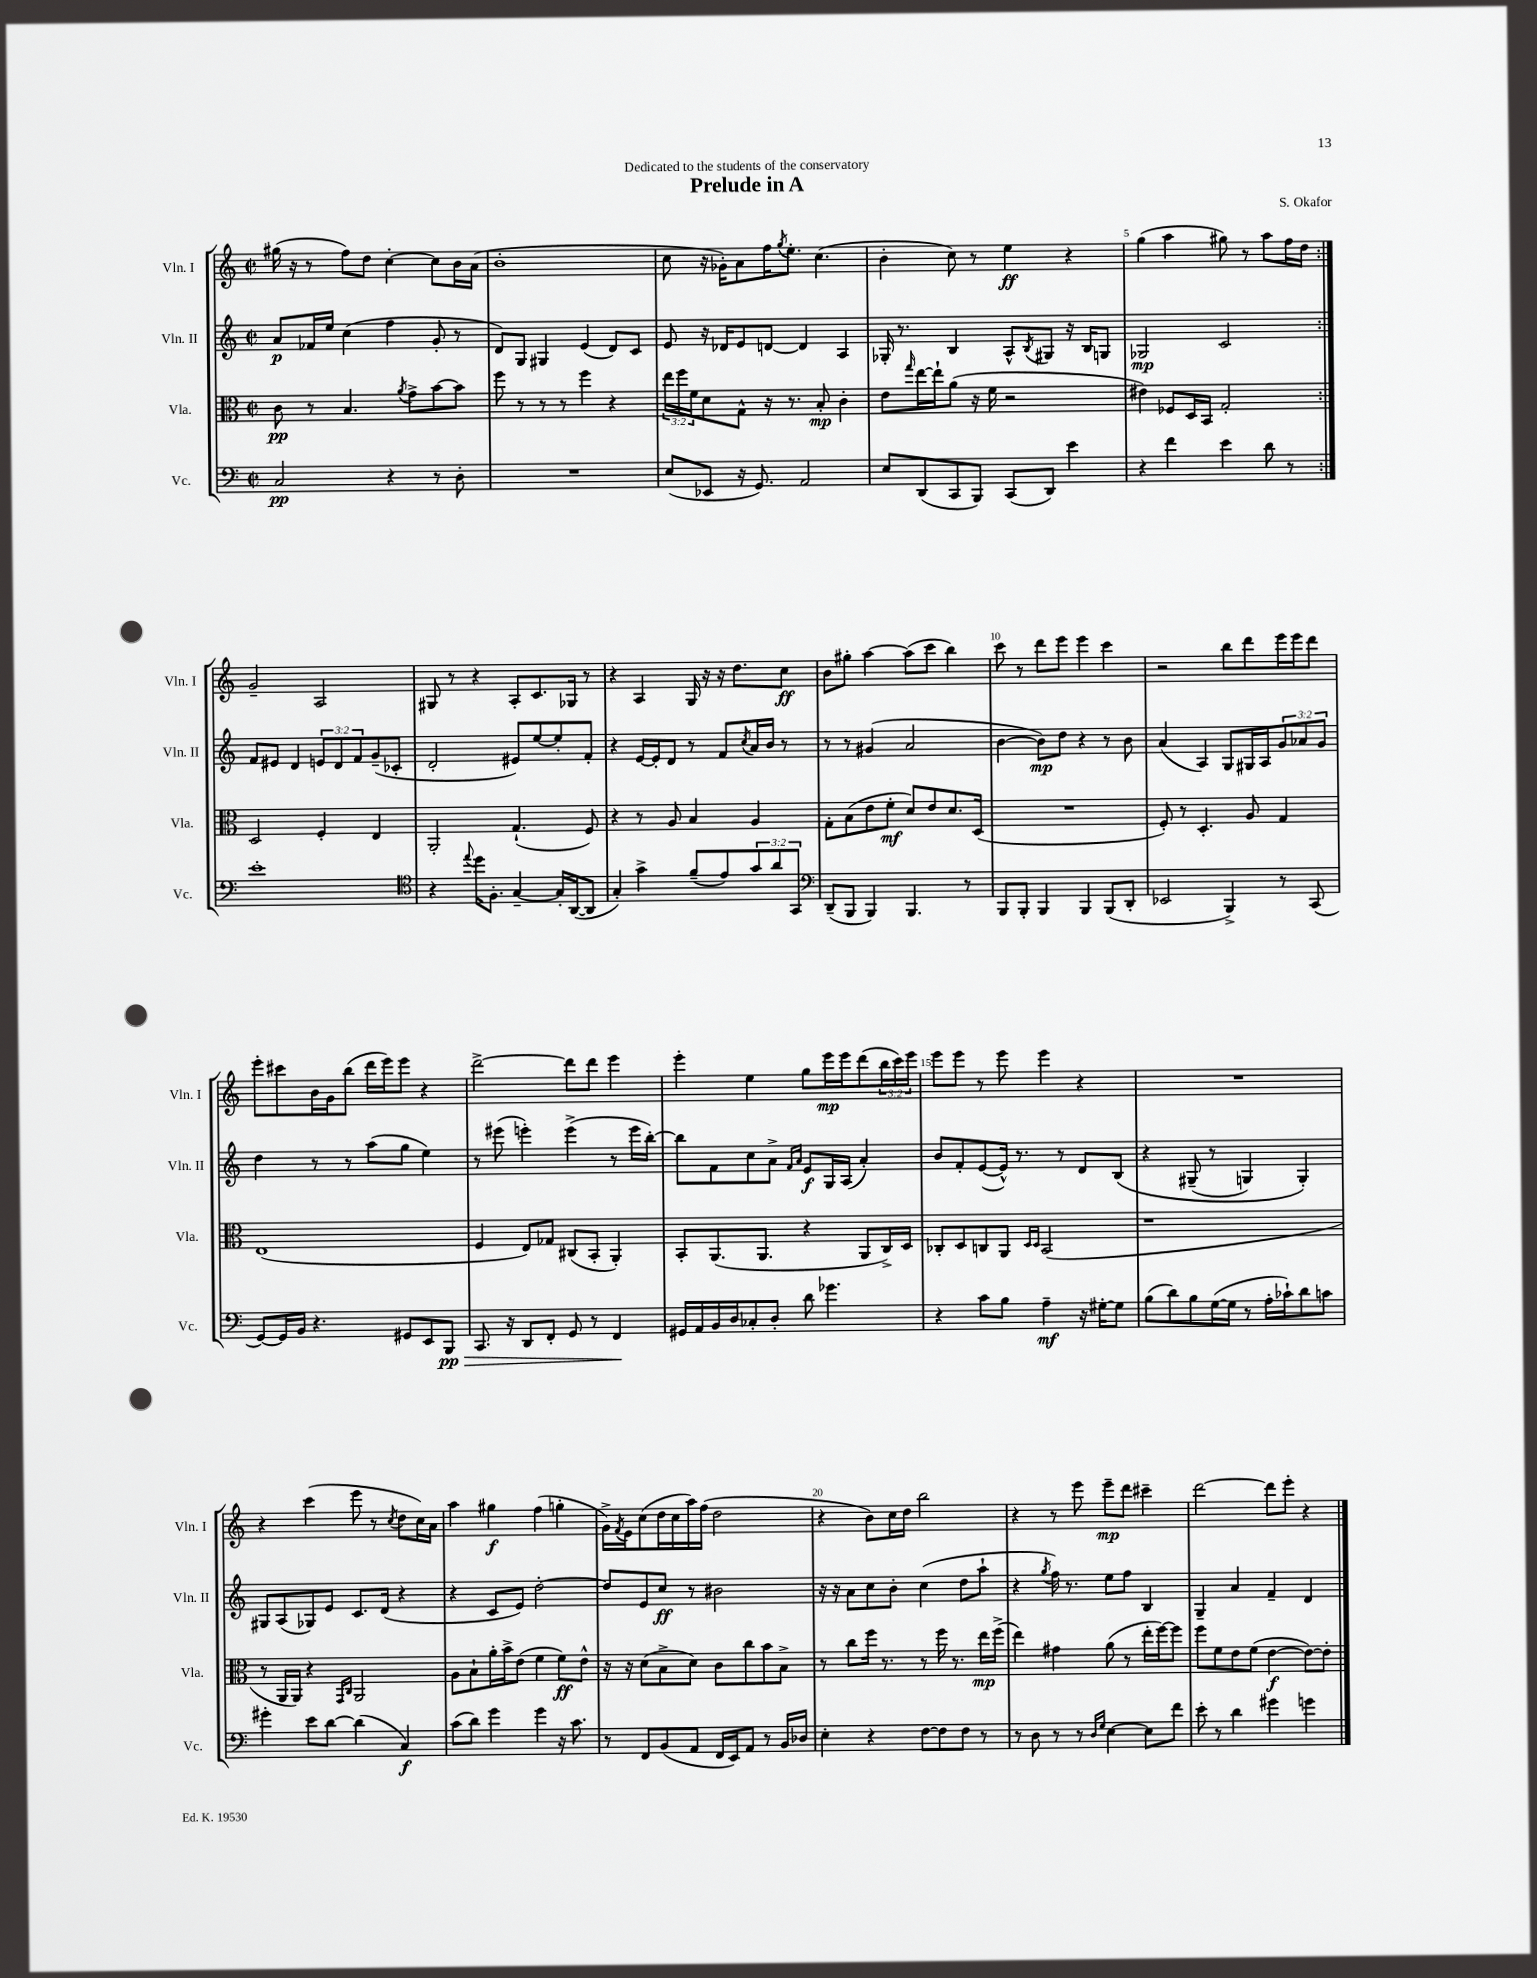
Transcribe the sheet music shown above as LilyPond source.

\header { title = "Prelude in A" composer = "S. Okafor" dedication = "Dedicated to the students of the conservatory" }
<<
\new StaffGroup <<
\new Staff = "s0" \with { instrumentName = "Vln. I" shortInstrumentName = "Vln. I" } {
    \clef treble \key c \major \defaultTimeSignature \time 2/2 \override Staff.TupletNumber.text = #tuplet-number::calc-fraction-text
    \repeat volta 2 { gis''16( r16 r8 f''8) d''8 c''4~-. c''8 b'16 a'16( |
    b'1-. |
    c''8 r16 ges'16-.) a'8 f''16 \acciaccatura { g''8 } e''8.-. c''4.( |
    b'4-. c''8) r8 e''4\ff r4 |
    g''4( a''4 gis''8) r8 a''8 f''16 d''16 | }
    g'2-- a2 |
    gis8 r8 r4 a8-. c'8. ges16 r8 |
    r4 a4 g16 r16 r16 d''8. c''8\ff |
    b'8 gis''8-. a''4~ a''8( c'''8 b''4) |
    c'''8 r8 d'''8 e'''8 e'''4 c'''4 |
    r2 b''8 d'''8 e'''16 e'''16 d'''8 |
    e'''8-. cis'''8 b'16 g'16 b''8( d'''16 e'''16) e'''8 r4 |
    d'''2~-> d'''8 d'''8 e'''4 |
    e'''4-. e''4 g''8 e'''16\mp e'''16 d'''8( \tuplet 3/2 { b''16 c'''16) e'''16 } |
    e'''8 e'''8 r8 e'''8 e'''4 r4 |
    R1 |
    r4 c'''4( e'''8 r8 \acciaccatura { c''8 } d''8 c''16) a'16 |
    a''4 gis''4\f f''4( g''4-. |
    g'16->) \acciaccatura { f'8 } e'16 c''8( d''16 c''16 a''16) f''16( d''2 |
    r4 b'8) c''16 d''16 b''2 |
    r4 r8 e'''8 e'''8--\mp d'''8 cis'''4-- |
    d'''2~ d'''8 e'''8-. r4 \bar "|." |
}
\new Staff = "s1" \with { instrumentName = "Vln. II" shortInstrumentName = "Vln. II" } {
    \clef treble \key c \major \defaultTimeSignature \time 2/2 \override Staff.TupletNumber.text = #tuplet-number::calc-fraction-text
    \repeat volta 2 { a'8\p fes'16 e''16 c''4( f''4 g'8-. r8 |
    d'8) g8 gis4 e'4( d'8) c'8 |
    e'8 r16 des'16 e'8 d'8~ d'4 a4 |
    ges16-. r8. b4 a8-^ \acciaccatura { b8 } gis8 r16 b16 g8 |
    ges2\mp c'2 | }
    f'8 eis'8 d'4 \tuplet 3/2 { e'8 d'8 f'8 } g'8--( ces'8-. |
    d'2-. eis'8) e''8~ e''8-. f'8-. |
    r4 e'16~ e'16-. d'8 r8 f'8 \acciaccatura { c''8 } a'16 b'16 r8 |
    r8 r8 gis'4( a'2 |
    b'4~ b'8\mp) d''8 r4 r8 b'8 |
    a'4( a4) g8 gis16 a16 \tuplet 3/2 { g'8 aes'8 g'8 } |
    d''4 r8 r8 a''8( g''8 e''4) |
    r8 eis'''8( e'''4-.) e'''4->( r8 e'''16 b''16~-.) |
    b''8 f'8 c''8 a'8-> \grace { f'16 a'16 } e'8\f g16 a16( a'4-.) |
    b'8 f'8-. e'8~( e'16-^) r8. r8 d'8 b8\( |
    r4 gis8--( r8 g4) g4-.\) |
    gis8 a8( ges8) e'8 c'8. d'16( r4 |
    r4 c'8 e'8) d''2~-. |
    d''8 e'8 c''8\ff r8 bis'2 |
    r16 r16 a'8 c''8 b'8-. c''4( d''8 a''8-! |
    r4 \acciaccatura { g''8 } f''16) r8. e''8 f''8 b4 |
    g4-- a'4 f'4-- d'4 \bar "|." |
}
\new Staff = "s2" \with { instrumentName = "Vla." shortInstrumentName = "Vla." } {
    \clef alto \key c \major \defaultTimeSignature \time 2/2 \override Staff.TupletNumber.text = #tuplet-number::calc-fraction-text
    \repeat volta 2 { c'8\pp r8 b4. \acciaccatura { a'8 } g'8-> b'8~ b'8 |
    f''8 r8 r8 r8 f''4 r4 |
    \tuplet 3/2 { e''16 f''16 f'16 } d'8 g8-^ r16 r8. b8-.\mp c'4-. |
    e'8 \grace { g''16 } e''16~ e''16-! a'8( r16 f'16 r2 |
    eis'4) fes8 d16 b,16 g2-. | }
    d2 f4-. e4 |
    a,2-. g4.-!( f8) |
    r4 r8 a8 b4 a4 |
    g8-. b8( e'8 f'8-.\mf d'8) e'8 d'8. d16( |
    R1 |
    f8-.) r8 d4.-. a8 g4 |
    e1( |
    f4 e8) ges8 cis8( b,8-. a,4-.) |
    b,8-. a,8.( a,8. r4 a,8 c16->) d16 |
    ces8-. d8 c8 a,8 \grace { d16 d16 } b,2( |
    r1 |
    r8 a,16 a,16) r4 \grace { g,16 c16 } a,2 |
    a8 b8-! a'16-. b'16-> e'8( f'4 f'8\ff) e'8-^ |
    r16 r16 d'8( b8-> d'8) c'8 c''8 b'8 b8-> |
    r8 c''8 f''16 r8. r8 f''16 r8. e''16\mp f''16->( |
    e''4) gis'4 a'8( r8 e''16-. f''16~) f''8 |
    f''8 f'8 e'8 f'8( e'4~\f e'8~) e'8-. \bar "|." |
}
\new Staff = "s3" \with { instrumentName = "Vc." shortInstrumentName = "Vc." } {
    \clef bass \key c \major \defaultTimeSignature \time 2/2 \override Staff.TupletNumber.text = #tuplet-number::calc-fraction-text
    \repeat volta 2 { c2\pp r4 r8 d8-. |
    R1 |
    e8( ees,8 r16 g,8.) a,2 |
    e8 d,8( c,8 b,,8) c,8( d,8) e'4 |
    r4 f'4 e'4 d'8 r8 | }
    e'1-. |
    \clef tenor r4 \appoggiatura { e''8 } d''16 f8.-. g4~-- g16-. a,16~( a,8 |
    g4-.) g'4-> f'8--( e'8) \tuplet 3/2 { g'8 a'8 g,8 } |
    \clef bass d,8--( b,,8 b,,4) b,,4. r8 |
    b,,8 b,,8-. b,,4 b,,4 b,,8( d,8-. |
    ees,2 b,,4->) r8 c,8( |
    g,8~) g,16 b,16 r4. gis,8 e,8 b,,8\pp\> |
    c,8. r16 d,8 f,8-. g,8 r8 f,4\! |
    gis,16 a,16 b,16 d16 ces8-. d8-. d'8 ges'4. |
    r4 c'8 b8 a4--\mf r16 gis16~-. gis8 |
    b8( d'8) b8 g16~( g16 r8 a16-. ces'16-!) d'8 c'8 |
    gis'4-. e'8 d'8~ d'4( c4\f) |
    c'8( d'8) g'4 g'4 r16 c'8. |
    r8 f,8 b,8( a,8 f,16 e,16) a,8 r8 b,16 des16 |
    e4-. r4 f8~ f8 f8 r8 |
    r8 d8 r8 r8 \grace { d16 g16 } e4~ e8 f'8 |
    e'8-. r8 d'4 gis'4 g'4 \bar "|." |
}
>>
>>
\layout { \context { \Score \override BarNumber.break-visibility = ##(#f #t #t) barNumberVisibility = #(every-nth-bar-number-visible 5) } }
